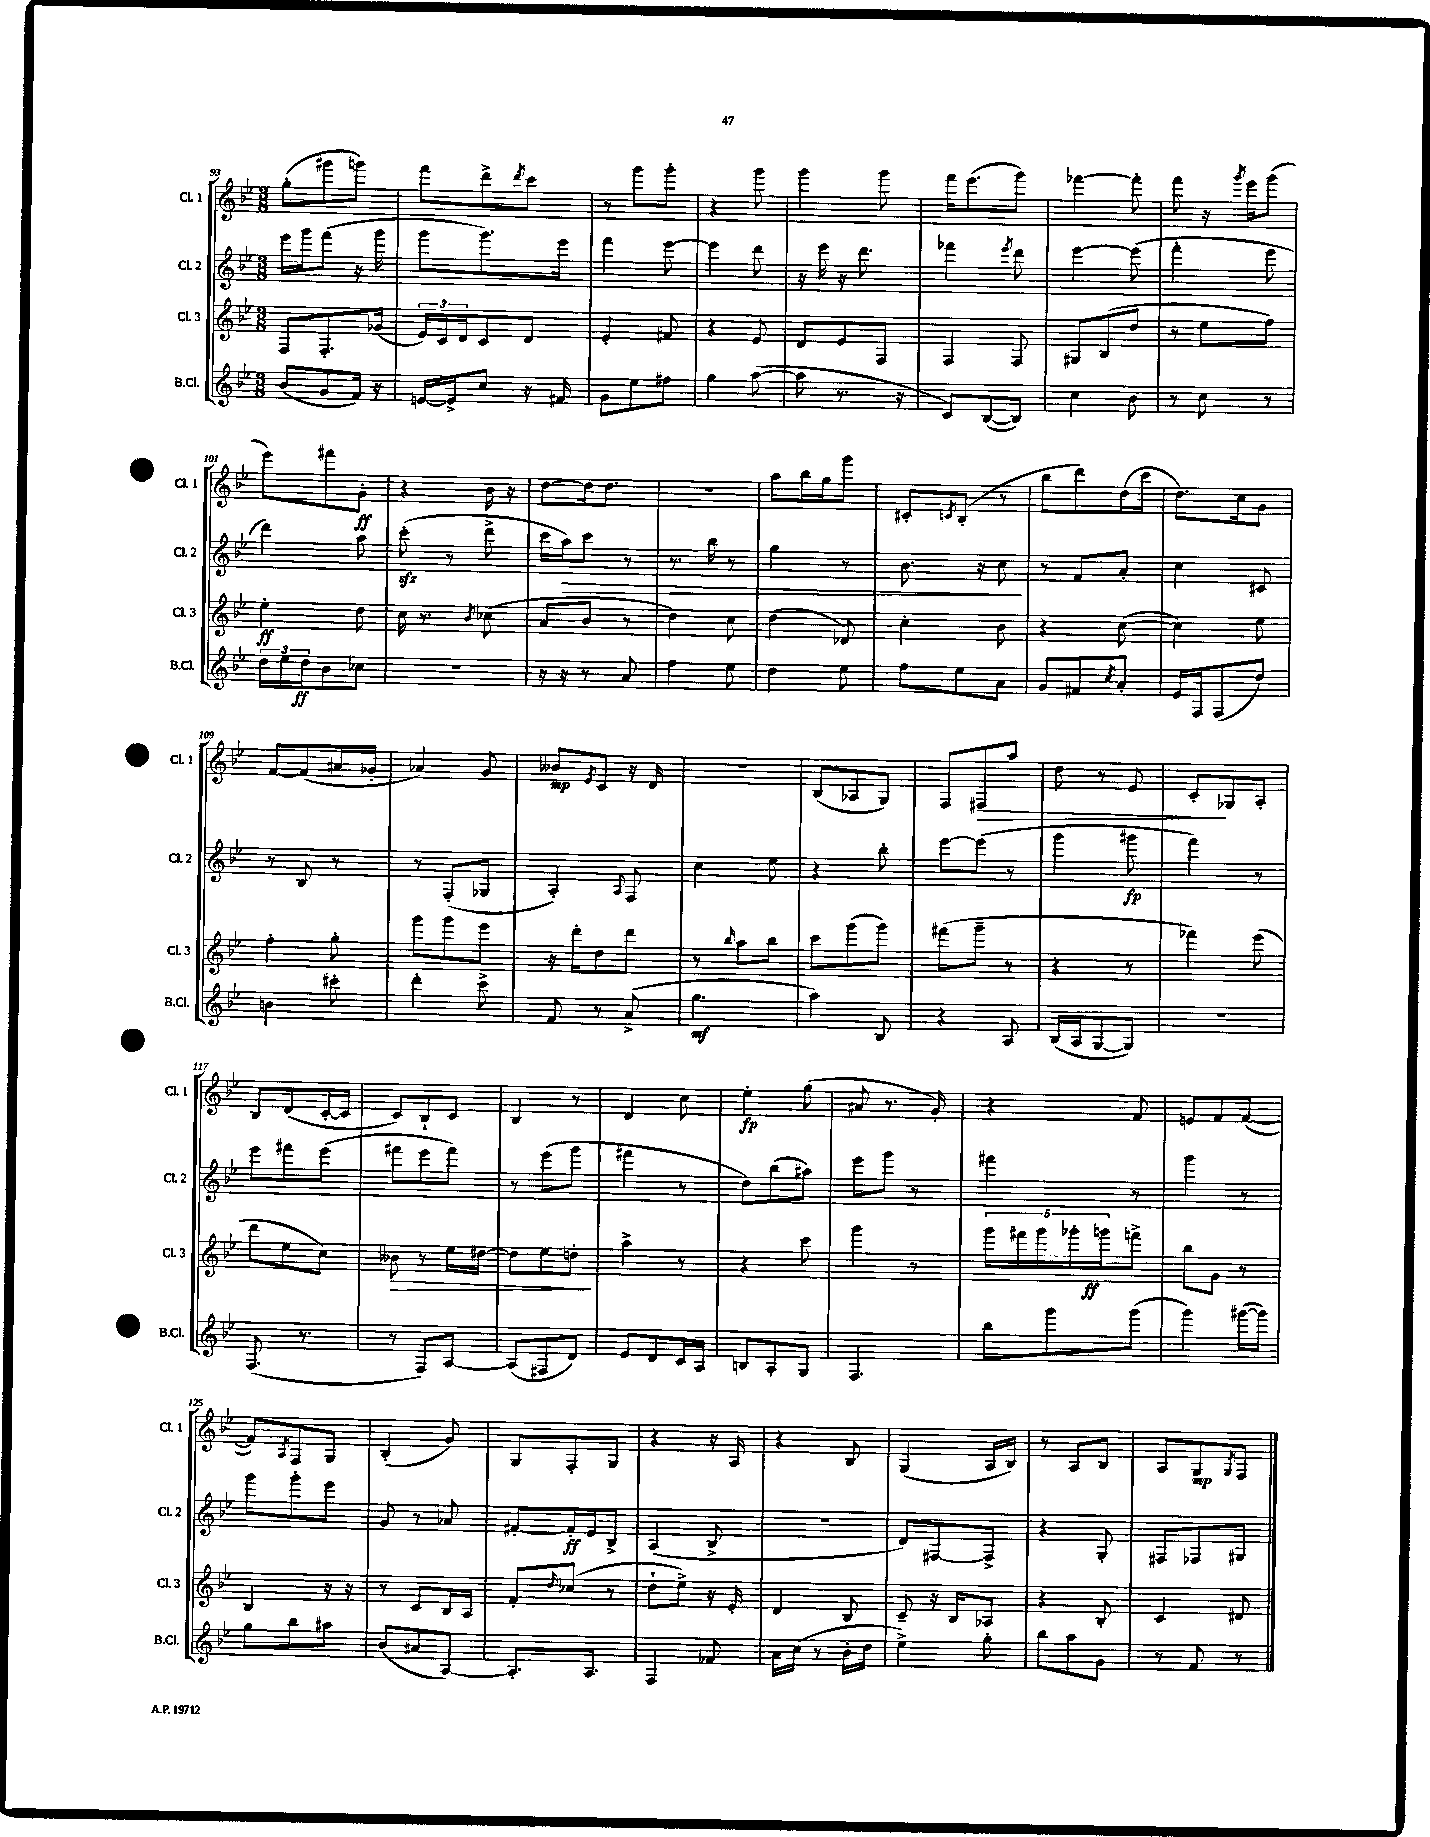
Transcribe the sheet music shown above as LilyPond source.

<<
\new StaffGroup <<
\new Staff = "s0" \with { instrumentName = "Cl. 1" shortInstrumentName = "Cl. 1" } {
    \clef treble \key bes \major \numericTimeSignature \time 3/8
    g''8-.( gis'''8 g'''8) |
    f'''8 d'''8-> \acciaccatura { d'''8 } c'''8 |
    r8 g'''8 g'''8-. |
    r4 g'''8 |
    g'''4 g'''8 |
    f'''16 ees'''8.( g'''8) |
    fes'''4~ fes'''8-. |
    f'''8 r16 \acciaccatura { g'''8 } ees'''16 g'''8( |
    ees'''8) fis'''8 g'8-.\ff |
    r4 bes'16 r16 |
    d''8~ d''16 d''8. |
    R4. |
    a''8 bes''16 g''16 g'''8 |
    cis'8-. \acciaccatura { c'8 } bes8-.( r8 |
    bes''8 d'''8) d''16( c'''16 |
    d''8.) c''16 g'8 |
    f'8~ f'8( ais'16 ges'16-. |
    aes'4) g'8 |
    beses'8\mp \acciaccatura { ees'8 } c'8 r16 d'16 |
    R4. |
    bes8( aes8 g8) |
    f8 fis8\> a''8 |
    d''8 r8 ees'8 |
    c'8-.\! ges8 a8-. |
    bes8 d'8( c'16~-. c'16 |
    c'8) bes8-! c'8 |
    bes4 r8 |
    d'4 c''8 |
    ees''4-.\fp g''8( |
    ais'8 r8. g'16-.) |
    r4 f'8 |
    e'8 f'8 f'8~( |
    f'8) \acciaccatura { a8 } f8 g8 |
    bes4-.( g'8) |
    g8 f8-. g8 |
    r4 r16 a16 |
    r4 bes8 |
    g4( a16 bes16) |
    r8 a8 bes8 |
    a8 g8\mp \acciaccatura { g8 } f8 \bar "|." |
}
\new Staff = "s1" \with { instrumentName = "Cl. 2" shortInstrumentName = "Cl. 2" } {
    \clef treble \key bes \major \numericTimeSignature \time 3/8
    ees'''16 g'''16 f'''8( r16 g'''16 |
    g'''8 g'''8.) ees'''16 |
    f'''4 ees'''8~ |
    ees'''4 d'''8 |
    r16 ees'''16 r16 d'''8. |
    fes'''4 \acciaccatura { ees'''8 } d'''8 |
    ees'''4~ ees'''8( |
    f'''4-. ees'''8 |
    d'''4) a''8 |
    c'''8-.\sfz( r8 d'''8-> |
    c'''16 a''16\>) c'''8 r8 |
    r8. bes''16 r8 |
    g''4 r8 |
    bes'8. r16 c''8\! |
    r8 f'8 a'8-. |
    c''4 cis'8 |
    r8 bes8 r8 |
    r8 f8-.( ges8 |
    a4-.) \appoggiatura { a8 } f8 |
    c''4 ees''8 |
    r4 bes''8-. |
    ees'''8~ ees'''8( r8 |
    g'''4 gis'''8\fp |
    f'''4) r8 |
    ees'''8 fis'''8 ees'''8( |
    fis'''8 ees'''8 fis'''8) |
    r8 ees'''8( g'''8 |
    fis'''4 r8 |
    d''8) bes''8( ais''8) |
    ees'''8 g'''8 r8 |
    fis'''4 r8 |
    g'''4 r8 |
    g'''8 g'''8-. ees'''8 |
    g'8 r8 aes'8 |
    fis'8~-. fis'16-.\ff ees'16 bes8-> |
    a4( bes8-> |
    R4. |
    d'8) fis8~ fis8-> |
    r4 g8-. |
    fis8 fes8 gis8 \bar "|." |
}
\new Staff = "s2" \with { instrumentName = "Cl. 3" shortInstrumentName = "Cl. 3" } {
    \clef treble \key bes \major \numericTimeSignature \time 3/8
    f8 f8.-. ges'16( |
    \tuplet 3/2 { ees'16) c'16 d'16 } c'8 d'8 |
    ees'4-. fis'8 |
    r4 ees'8 |
    d'8 ees'8 f8 |
    f4 f8 |
    gis8 bes8( d''8 |
    r8 ees''8 f''8) |
    ees''4-.\ff d''8 |
    c''16 r8. \acciaccatura { bes'8 } ces''8( |
    a'8 bes'8 r8 |
    d''4) c''8 |
    d''4( des'8) |
    c''4-. bes'8 |
    r4 c''8~( |
    c''4) ees''8 |
    f''4-. g''8-. |
    g'''8 g'''8 ees'''8 |
    r16 d'''16-. d''8 d'''8 |
    r8 \grace { bes''16 } a''8 bes''8 |
    c'''8 g'''8( g'''8) |
    fis'''8( g'''8-- r8 |
    r4 r8 |
    fes'''4) ees'''8( |
    d'''8 ees''8 c''8) |
    beses'8\> r8 ees''16 dis''16~ |
    dis''8 ees''8 d''8-.\! |
    a''4-> r8 |
    r4 c'''8 |
    g'''4 r8 |
    \tuplet 5/4 { g'''16 fis'''16 g'''16 ges'''16-. g'''16\ff } f'''8-> |
    bes''8 g'8 r8 |
    bes4 r16 r16 |
    r8 c'8 bes16 a16 |
    f'8-. \grace { d''16 } ces''8( r8 |
    d''8-! ees''8->) r16 ees'16-. |
    d'4 bes8 |
    c'8-- r16 bes16 aes8 |
    r4 bes8-. |
    c'4 dis'8 \bar "|." |
}
\new Staff = "s3" \with { instrumentName = "B.Cl." shortInstrumentName = "B.Cl." } {
    \clef treble \key bes \major \numericTimeSignature \time 3/8
    bes'8( g'8 f'16) r16 |
    e'16~ e'16-> c''8 r16 fis'16 |
    g'8 ees''8 fis''8 |
    g''4 a''8~( |
    a''8 r8. r16 |
    c'8) bes8~( bes8) |
    c''4 bes'8 |
    r8 c''8 r8 |
    \tuplet 3/2 { d''16 ees''16 d''16\ff } bes'8 ces''8 |
    R4. |
    r16 r16 r8 a'8 |
    f''4 ees''8 |
    d''4 ees''8 |
    f''8 ees''8 a'8 |
    g'8 fis'8 \acciaccatura { c''8 } a'8-. |
    ees'16 f16 f8( d''8) |
    b'4 cis'''8-. |
    d'''4-. c'''8-> |
    f'8 r8 a'8->( |
    g''4.\mf |
    a''4) bes8 |
    r4 a8 |
    bes16( a16 g8~ g8) |
    R4. |
    f8.( r8. |
    r8 f8) a8~ |
    a8( fis8 d'8) |
    ees'8 d'8 c'16 a16 |
    b8 a8-. g8 |
    f4. |
    bes''8 g'''8 g'''8( |
    g'''4) gis'''16~( gis'''16) |
    g''8 bes''8 ais''8 |
    bes'8( ais'8 a8~) |
    a8.-. a8. |
    f4 fes'8 |
    a'16 c''16( r8 bes'16-. d''16 |
    ees''4->) g''8-. |
    bes''8 a''8 g'8 |
    r8 f'8 r8 \bar "|." |
}
>>
>>
\layout { \context { \Score currentBarNumber = #93 } }
